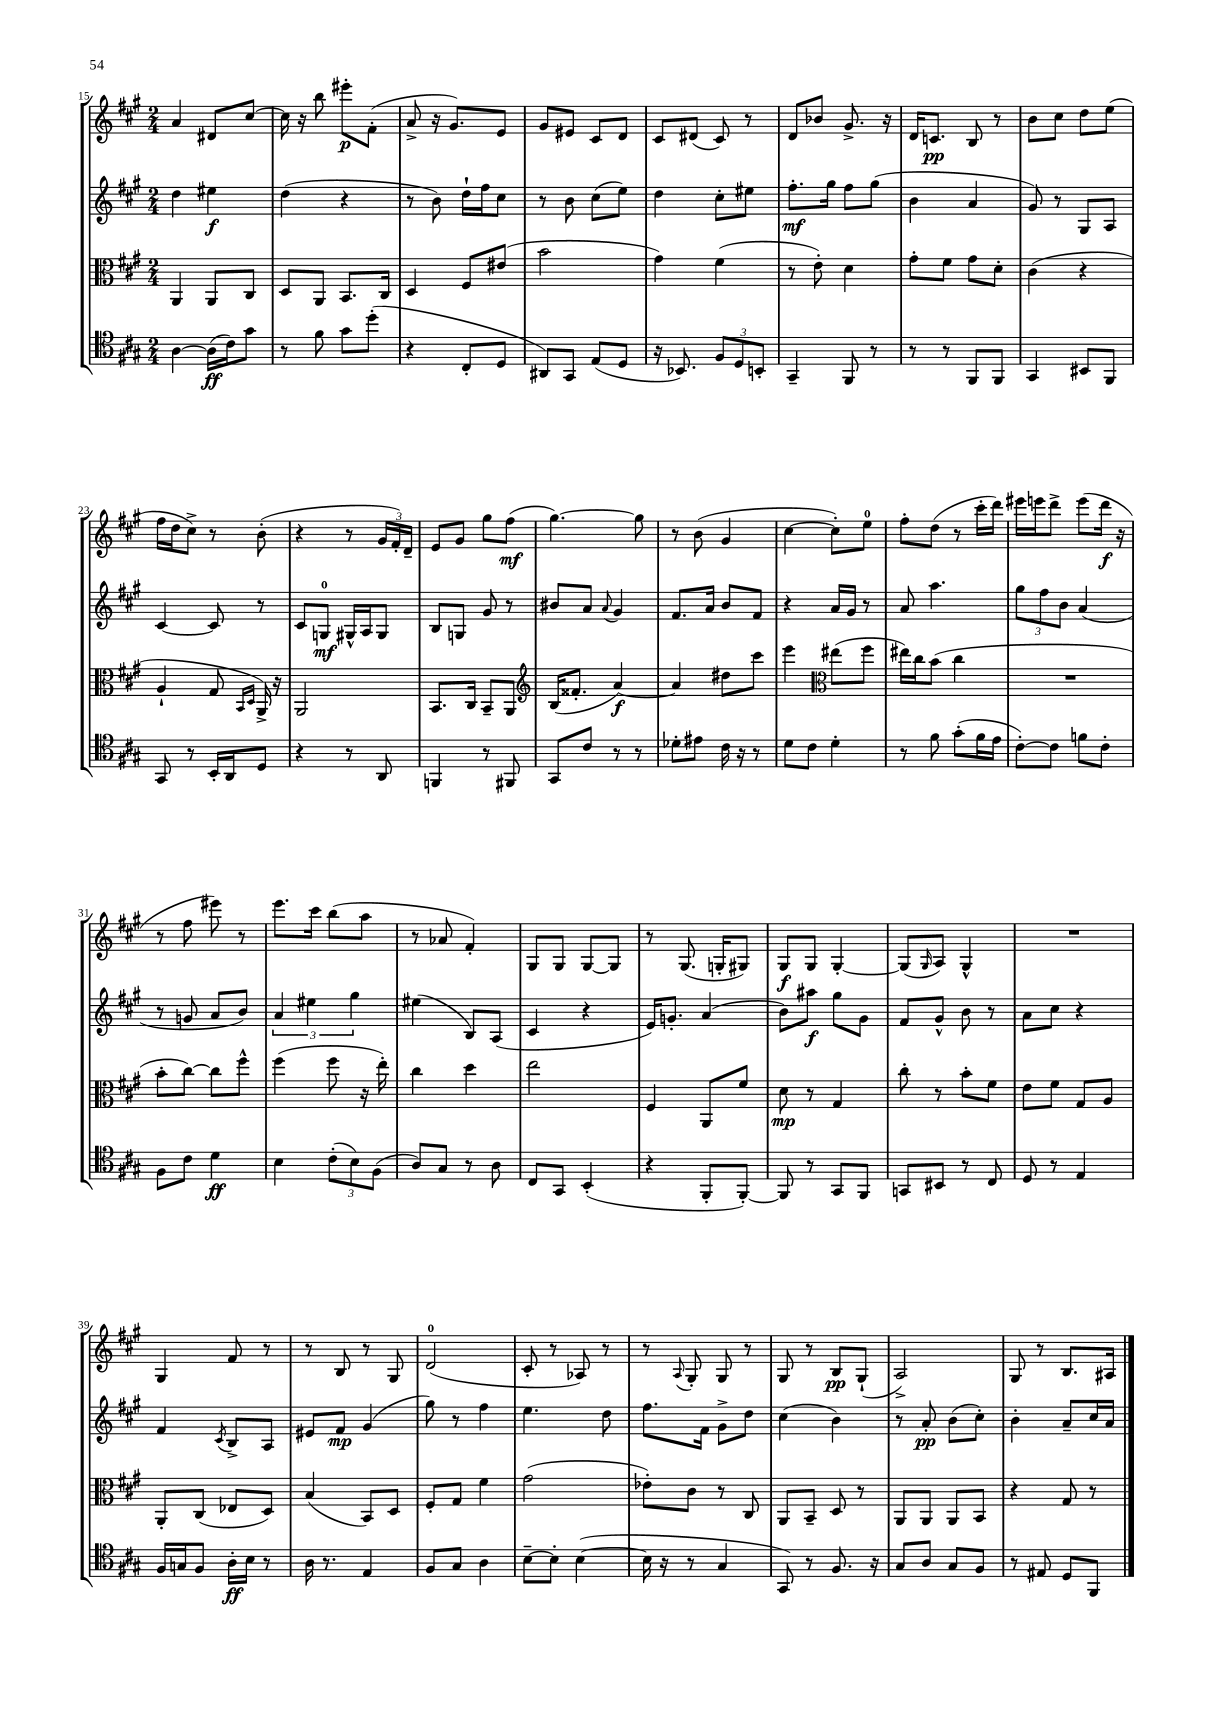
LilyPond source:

<<
\new StaffGroup <<
\new Staff = "s0" {
    \clef treble \key a \major \numericTimeSignature \time 2/4
    a'4 dis'8 cis''8~ |
    cis''16 r16 b''8 eis'''8-.\p fis'8-.( |
    a'8-> r16 gis'8.) e'8 |
    gis'8 eis'8 cis'8 d'8 |
    cis'8 dis'8( cis'8) r8 |
    d'8 bes'8 gis'8.-> r16 |
    d'16 c'8.\pp b8 r8 |
    b'8 cis''8 d''8 e''8( |
    fis''16 d''16 cis''8->) r8 b'8-.( |
    r4 r8 \tuplet 3/2 { gis'16 fis'16-.) d'16-- } |
    e'8 gis'8 gis''8 fis''8\mf( |
    gis''4.~) gis''8 |
    r8 b'8( gis'4 |
    cis''4~ cis''8-.) e''8-0 |
    fis''8-. d''8( r8 cis'''16-. d'''16) |
    eis'''16 e'''16 d'''8-> e'''8( d'''16\f r16 |
    r8 fis''8 eis'''8) r8 |
    e'''8. cis'''16 b''8( a''8 |
    r8 aes'8 fis'4-.) |
    gis8 gis8 gis8~ gis8 |
    r8 gis8.( g16-. gis8) |
    gis8\f gis8 gis4~-. |
    gis8( \grace { gis16 } a8) gis4-^ |
    R2 |
    gis4 fis'8 r8 |
    r8 b8 r8 gis8 |
    d'2-0( |
    cis'8-. r8 aes8) r8 |
    r8 \appoggiatura { a8 } gis8-. gis8 r8 |
    gis8 r8 b8\pp gis8-!( |
    a2->) |
    gis8 r8 b8. ais16 \bar "|." |
}
\new Staff = "s1" {
    \clef treble \key a \major \numericTimeSignature \time 2/4
    d''4 eis''4\f |
    d''4( r4 |
    r8 b'8) d''16-! fis''16 cis''8 |
    r8 b'8 cis''8( e''8) |
    d''4 cis''8-. eis''8 |
    fis''8.-.\mf gis''16 fis''8 gis''8( |
    b'4 a'4 |
    gis'8) r8 gis8 a8 |
    cis'4~ cis'8 r8 |
    cis'8 g8-0\mf gis16-^ a16 gis8 |
    b8 g8 gis'8 r8 |
    bis'8 a'8 \appoggiatura { a'8 } gis'4 |
    fis'8. a'16 b'8 fis'8 |
    r4 a'16 gis'16 r8 |
    a'8 a''4. |
    \tuplet 3/2 { gis''8 fis''8 b'8 } a'4( |
    r8 g'8 a'8 b'8) |
    \tuplet 3/2 { a'4 eis''4 gis''4 } |
    eis''4( b8) a8( |
    cis'4 r4 |
    e'16) g'8.-. a'4( |
    b'8) ais''8\f gis''8 gis'8 |
    fis'8 gis'8-^ b'8 r8 |
    a'8 cis''8 r4 |
    fis'4 \acciaccatura { cis'8 } b8-> a8 |
    eis'8 fis'8\mp gis'4( |
    gis''8) r8 fis''4 |
    e''4. d''8 |
    fis''8. fis'16 gis'8-> d''8 |
    cis''4( b'4) |
    r8 a'8-.\pp b'8( cis''8-.) |
    b'4-. a'8-- cis''16 a'16 \bar "|." |
}
\new Staff = "s2" {
    \clef alto \key a \major \numericTimeSignature \time 2/4
    a,4 a,8 cis8 |
    d8 a,8 b,8. cis16 |
    d4 fis8 eis'8( |
    b'2 |
    gis'4) fis'4( |
    r8 e'8-.) d'4 |
    gis'8-. fis'8 gis'8 d'8-. |
    cis'4( r4 |
    a4-! gis8 \grace { b,16 d16 } a,16->) r16 |
    a,2 |
    b,8. cis16 b,8-- a,8 |
    \clef treble b16( fisis'8.-. a'4~\f) |
    a'4 dis''8 cis'''8 |
    e'''4 \clef alto eis''8( fis''8 |
    eis''16) cis''16 b'8( cis''4 |
    R2 |
    b'8-. cis''8~) cis''8 fis''8-^ |
    fis''4( fis''8 r16 e''16-.) |
    cis''4 d''4 |
    e''2 |
    fis4 a,8 fis'8 |
    d'8\mp r8 gis4 |
    cis''8-. r8 b'8-. fis'8 |
    e'8 fis'8 gis8 a8 |
    a,8-. cis8( ees8 d8) |
    b4( b,8) d8 |
    fis8-. gis8 fis'4 |
    gis'2( |
    ees'8-.) cis'8 r8 cis8 |
    a,8 b,8-- d8 r8 |
    a,8 a,8 a,8 b,8 |
    r4 gis8 r8 \bar "|." |
}
\new Staff = "s3" {
    \clef tenor \key a \major \numericTimeSignature \time 2/4
    a4~ a16\ff( cis'16) gis'8 |
    r8 fis'8 gis'8 d''8-.( |
    r4 cis8-. d8 |
    ais,8) gis,8 e8( d8 |
    r16 bes,8.) \tuplet 3/2 { fis8 d8 b,8-. } |
    gis,4-- fis,8 r8 |
    r8 r8 fis,8 fis,8 |
    gis,4 bis,8 fis,8 |
    gis,8 r8 b,16-. a,16 d8 |
    r4 r8 a,8 |
    f,4 r8 fis,8 |
    gis,8 cis'8 r8 r8 |
    des'8-. eis'8 cis'16 r16 r8 |
    d'8 cis'8 d'4-. |
    r8 fis'8 gis'8-.( fis'16 e'16 |
    cis'8~-.) cis'8 f'8 cis'8-. |
    fis8 cis'8 d'4\ff |
    b4 \tuplet 3/2 { cis'8-.( b8) fis8( } |
    a8) gis8 r8 a8 |
    cis8 gis,8 b,4-.( |
    r4 fis,8-. fis,8~-.) |
    fis,8 r8 gis,8 fis,8 |
    g,8 bis,8 r8 cis8 |
    d8 r8 e4 |
    fis16 g16 fis8 a16-.\ff b16 r8 |
    a16 r8. e4 |
    fis8 gis8 a4 |
    b8~-- b8-. b4~( |
    b16 r16 r8 gis4 |
    gis,8) r8 fis8. r16 |
    gis8 a8 gis8 fis8 |
    r8 eis8 d8 fis,8 \bar "|." |
}
>>
>>
\layout { \context { \Score currentBarNumber = #15 } }
